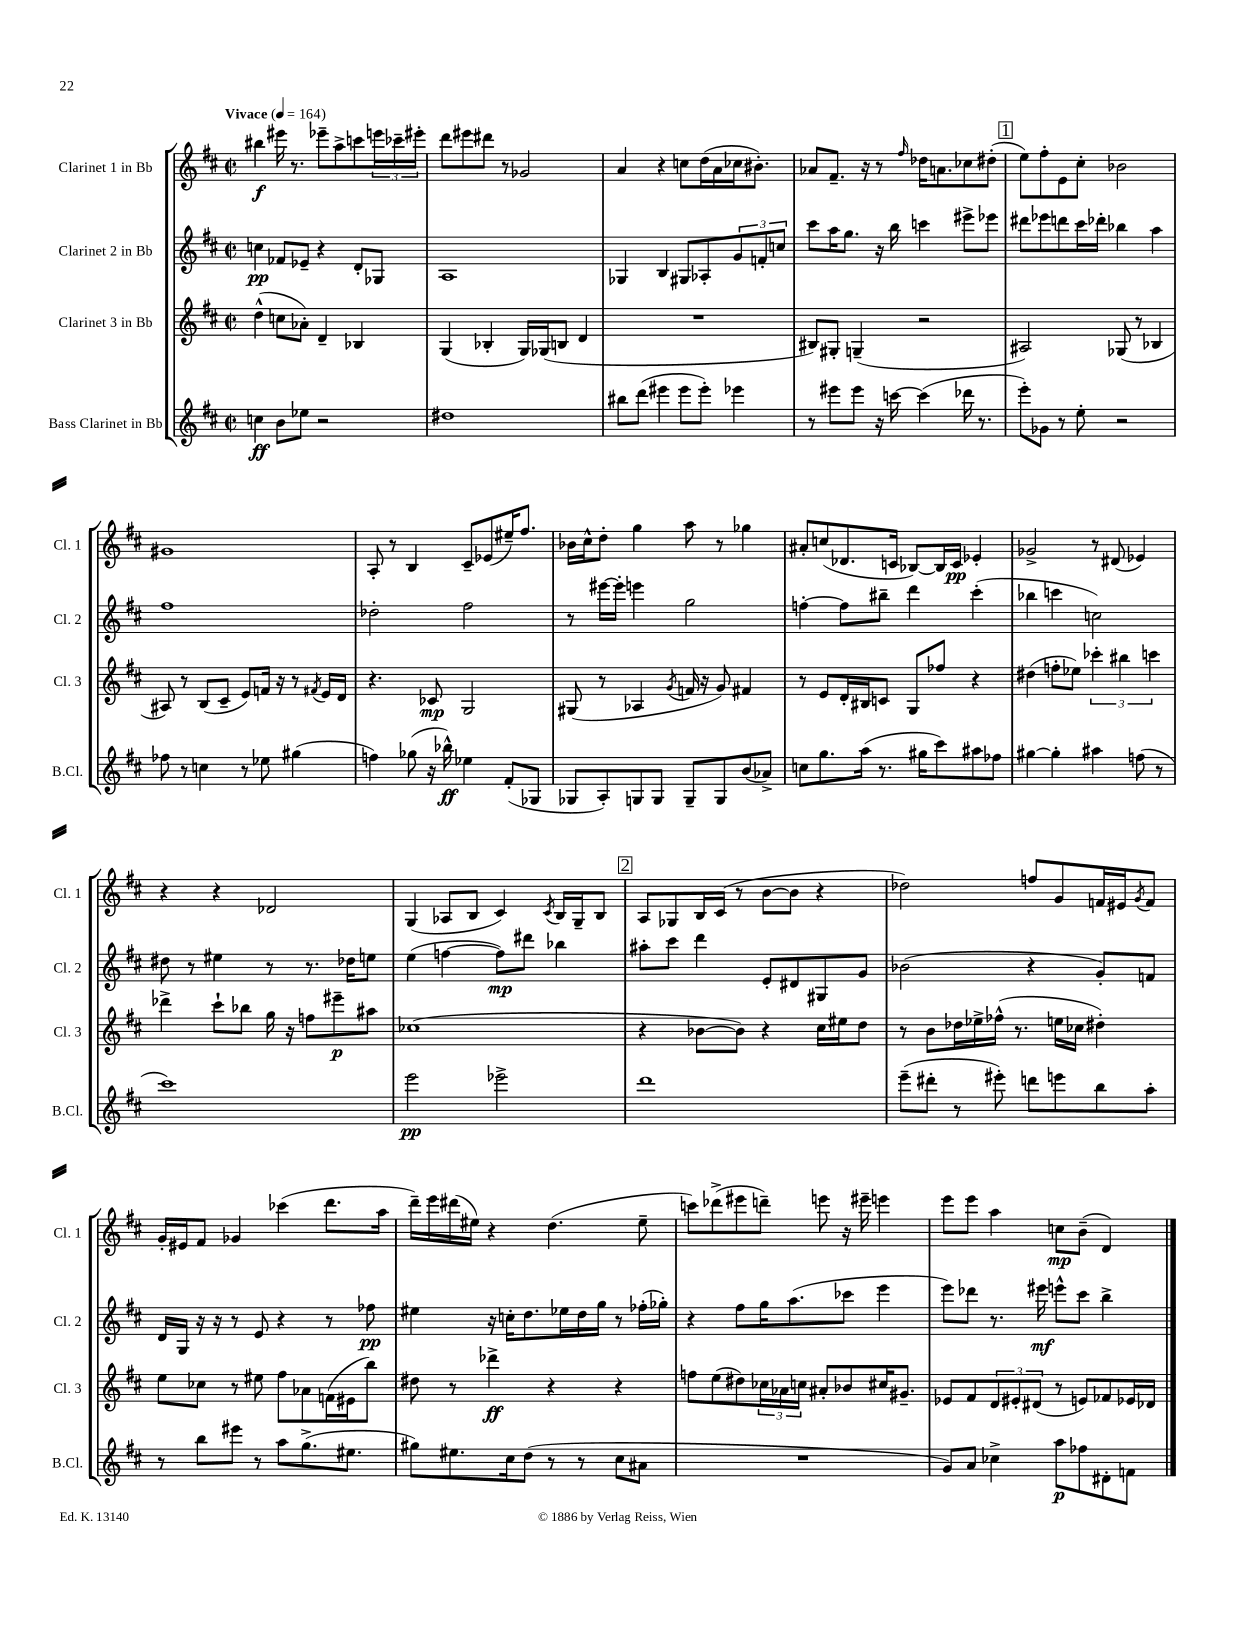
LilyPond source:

<<
\new StaffGroup <<
\new Staff = "s0" \with { instrumentName = "Clarinet 1 in Bb" shortInstrumentName = "Cl. 1" } {
    \clef treble \key d \major \defaultTimeSignature \time 2/2 \tempo "Vivace" 4 = 164
    bis''4\f eis'''16 r8. ees'''8-- a''8-> c'''8 \tuplet 3/2 { e'''16 ces'''16-- eis'''16-. } |
    d'''8 eis'''8 dis'''8 r8 ges'2 |
    a'4 r4 c''8 d''16( a'16 ces''16 bis'8.-.) |
    aes'8 fis'8.-- r16 r8 \grace { fis''16 } des''16 a'8. ces''8 dis''8-.( |
    \mark \markup { \box "1" } e''8) fis''8-. e'8 cis''8-. bes'2 |
    gis'1 |
    a8-. r8 b4 cis'8-- ees'8( eis''16--) fis''8. |
    bes'16 cis''16-^ d''8-. g''4 a''8 r8 ges''4 |
    ais'8-. c''8( des'8. c'16 bes8~) bes16 c'16\pp ees'4-. |
    ges'2-> r8 dis'8( ees'4) |
    r4 r4 des'2 |
    g4( aes8 b8 cis'4) \acciaccatura { cis'8 } b16 g16-- b8 |
    \mark \markup { \box "2" } a8 ges8 b16 cis'16( r8 b'8~ b'8 r4 |
    des''2) f''8 g'8 f'16 eis'16 \acciaccatura { g'8 } f'8 |
    g'16-. eis'16 fis'8 ges'4 ces'''4( d'''8. a''16 |
    d'''16--) e'''16 dis'''16( eis''16) r4 d''4.( eis''8-- |
    c'''8) des'''8->( eis'''8 d'''8--) e'''8 r16 eis'''16-- e'''4 |
    e'''8 e'''8 a''4 c''8\mp b'8--( d'4) \bar "|." |
}
\new Staff = "s1" \with { instrumentName = "Clarinet 2 in Bb" shortInstrumentName = "Cl. 2" } {
    \clef treble \key d \major \defaultTimeSignature \time 2/2
    c''4\pp fes'8 ees'8-- r4 d'8-. ges8 |
    a1 |
    ges4 b4 gis8 aes8-. \tuplet 3/2 { g'8 f'8-. c''8 } |
    cis'''8 a''16 g''8. r16 b''16 c'''4 eis'''8-> ees'''8 |
    \mark \markup { \box "1" } dis'''8 ees'''8 d'''8 cis'''16 des'''16-. bes''4 a''4 |
    fis''1 |
    des''2-. fis''2 |
    r8 eis'''16~ eis'''16-. e'''4 g''2 |
    f''4~-. f''8 bis''8-- d'''4 cis'''4-.( |
    bes''4 c'''4 c''2) |
    dis''8 r8 eis''4 r8 r8. des''16 e''8 |
    e''4( f''4~ f''8\mp) dis'''8 bes''4 |
    \mark \markup { \box "2" } ais''8-. cis'''8 d'''4 e'8-. dis'8 gis8 g'8 |
    bes'2( r4 g'8-.) f'8 |
    d'16 g16 r16 r16 r8 e'8 r4 r8 fes''8\pp |
    eis''4 r16 c''16-. d''8. ees''16 d''16 g''16 r8 fes''16-.( ges''16-.) |
    r4 fis''8 g''16 a''8.( ces'''8 e'''4 |
    e'''8) des'''8 r8. eis'''16\mf e'''8-^ cis'''8 b''4-> \bar "|." |
}
\new Staff = "s2" \with { instrumentName = "Clarinet 3 in Bb" shortInstrumentName = "Cl. 3" } {
    \clef treble \key d \major \defaultTimeSignature \time 2/2
    d''4-^( c''8 aes'8-.) d'4-- bes4 |
    g4( bes4-. g16) ges16( b8 d'4 |
    R1 |
    bis8) gis8-. g4--( r2 |
    \mark \markup { \box "1" } ais2) ges8( r8 bes4 |
    ais8) r8 b8( cis'8-- e'8) f'16 r16 r8 \acciaccatura { fis'8 } e'16 d'16 |
    r4. ces'8\mp g2 |
    gis8( r8 aes4 \acciaccatura { g'8 } f'16 r16 g'8) fis'4 |
    r8 e'8 d'16-. bis16 c'8 g8 fes''8 r4 |
    dis''4( f''8-. ees''8) \tuplet 3/2 { ces'''4-. bis''4 c'''4 } |
    des'''4-> cis'''8-! bes''8 g''16 r16 f''8 eis'''8--\p ais''8 |
    ces''1( |
    \mark \markup { \box "2" } r4 bes'8~ bes'8) r4 cis''16 eis''16 d''8 |
    r8 b'8 des''16 ees''16-> fes''16-^( r8. e''16 ces''16 dis''4-.) |
    e''8 ces''8 r8 eis''8 fis''8 aes'8 f'16( eis'16 b''8) |
    dis''8 r8 des'''4->\ff r4 r4 |
    f''8 e''8( dis''8) \tuplet 3/2 { ces''16 aes'16 c''16 } ais'8-. bes'8 cis''16 gis'8.-- |
    ees'8 fis'8 \tuplet 3/2 { d'8 eis'8-. dis'8( } r8 e'8) fes'8 ees'16 des'16 \bar "|." |
}
\new Staff = "s3" \with { instrumentName = "Bass Clarinet in Bb" shortInstrumentName = "B.Cl." } {
    \clef treble \key d \major \defaultTimeSignature \time 2/2
    c''4\ff b'8 ees''8 r2 |
    dis''1 |
    bis''8 d'''8( eis'''4 eis'''8 eis'''8-.) ees'''4 |
    r8 eis'''8 eis'''8 r16 c'''16~ c'''4( des'''16 r8. |
    \mark \markup { \box "1" } e'''8-.) ges'8 r8 e''8-. r2 |
    fes''8 r8 c''4 r8 ees''8 gis''4( |
    f''4) ges''8( r16 bes''16-^\ff) ees''4 fis'8-.( ges8 |
    ges8 a8-.) g8 g8 g8-- g8 b'8( aes'8->) |
    c''8 g''8. a''16( r8. gis''16 cis'''8) ais''8 fes''8 |
    gis''4~ gis''4-. ais''4 f''8( r8 |
    cis'''1) |
    e'''2\pp ees'''2-> |
    \mark \markup { \box "2" } d'''1 |
    e'''8--( dis'''8-. r8 eis'''8-.) d'''8 e'''8 b''8 a''8-. |
    r8 b''8 eis'''8 r8 a''8 g''8.->( eis''8. |
    gis''8) eis''8. cis''16 d''8( r8 r8 cis''8 ais'8 |
    R1 |
    g'8) a'8 ces''4-> a''8\p fes''8 dis'8-. f'8 \bar "|." |
}
>>
>>
\layout { \context { \Score \remove "Bar_number_engraver" } }
